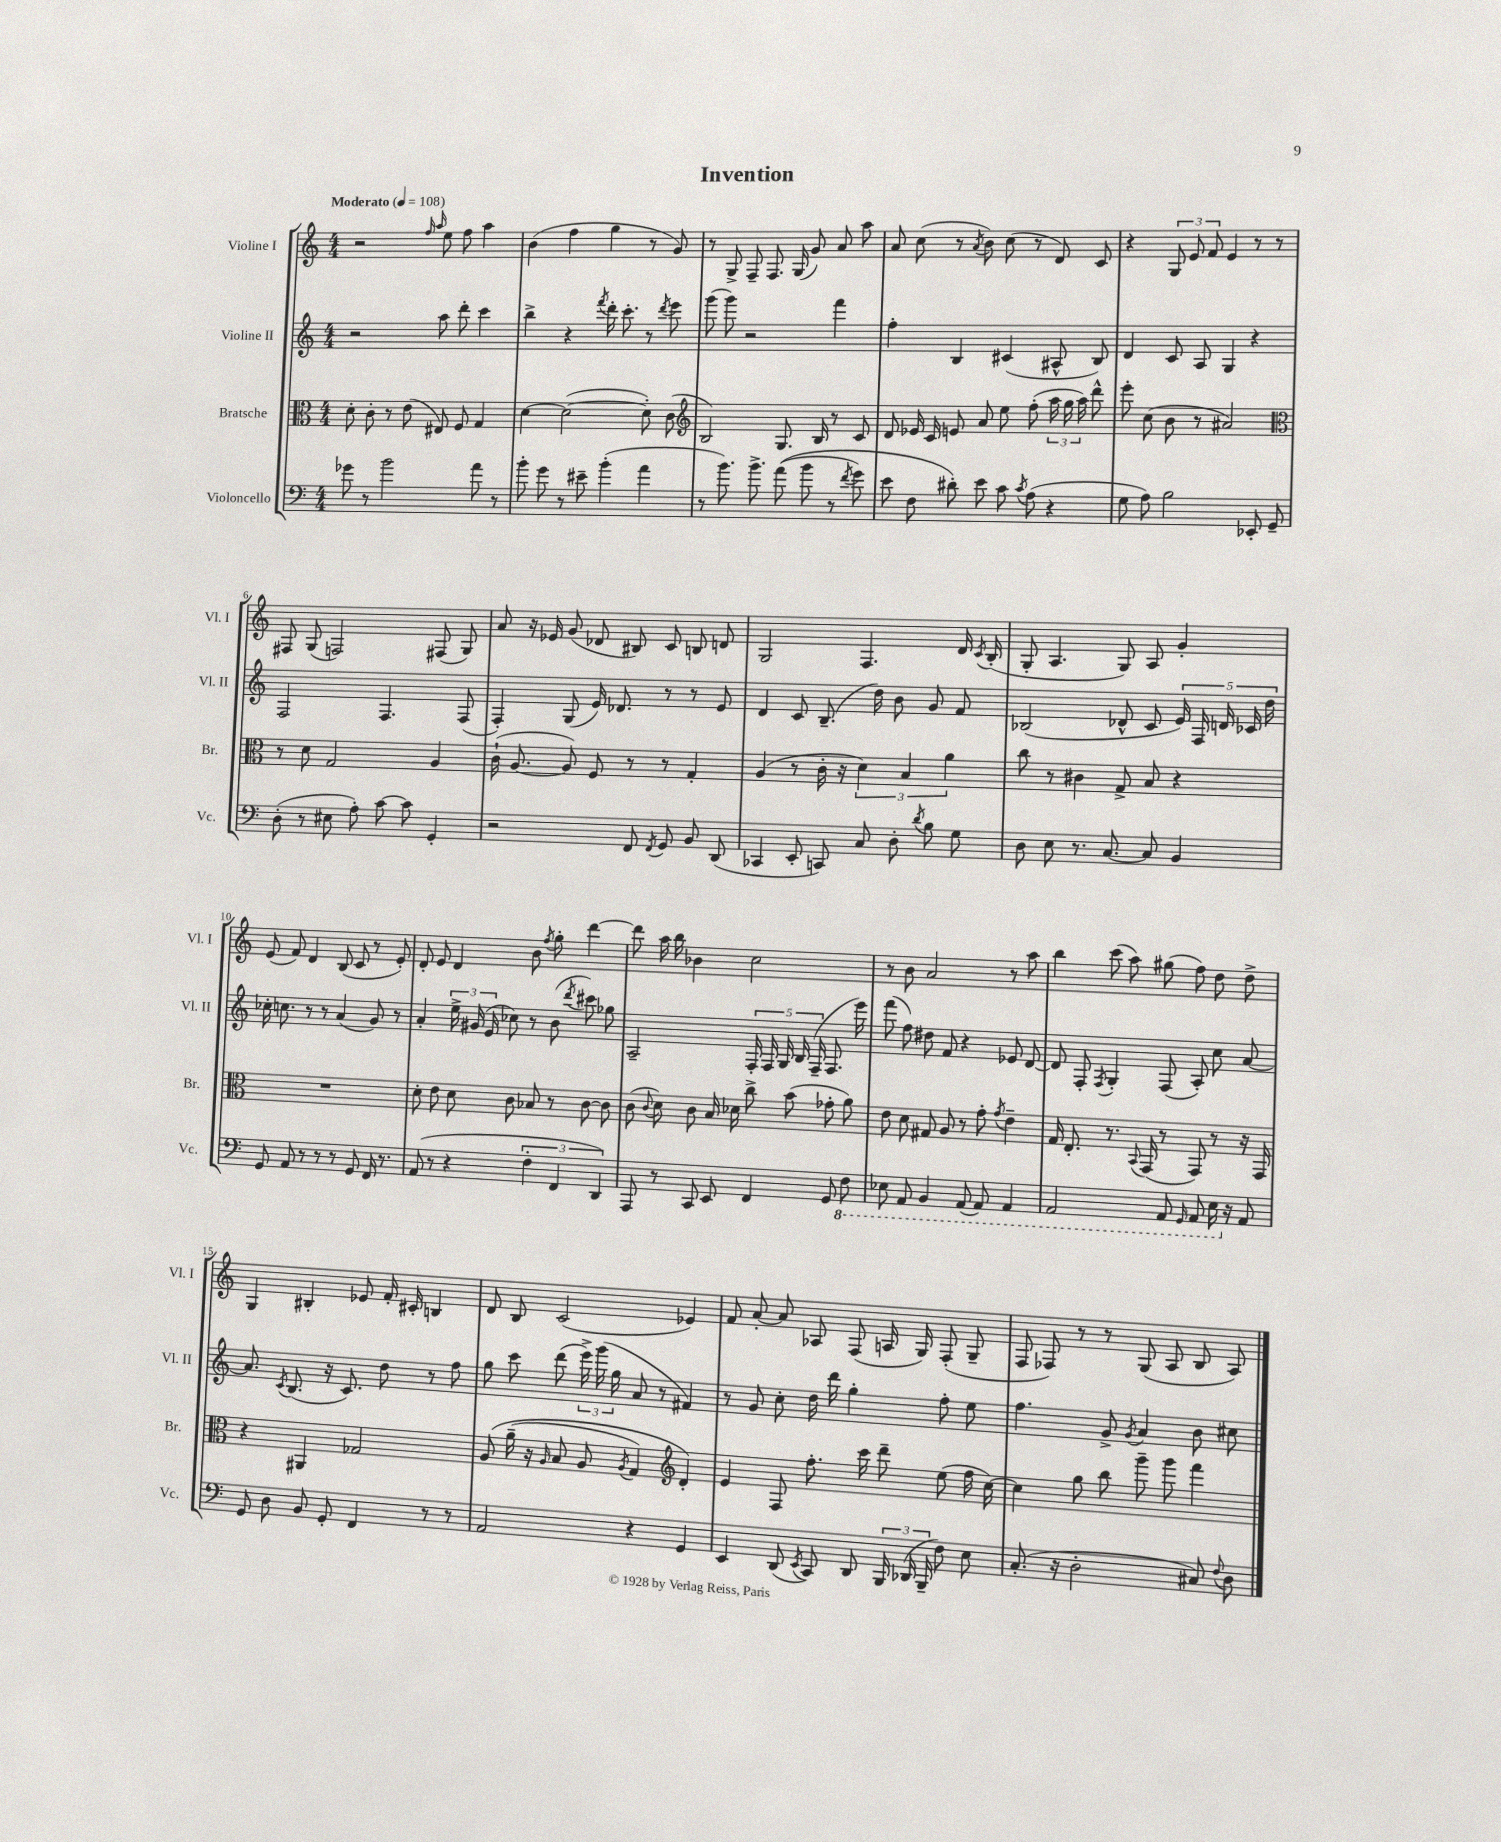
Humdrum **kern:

**kern	**kern	**kern	**kern
*staff4	*staff3	*staff2	*staff1
*clefF4	*clefC3	*clefG2	*clefG2
*k[]	*k[]	*k[]	*k[]
*M4/4	*M4/4	*M4/4	*M4/4
*MM108	*MM108	*MM108	*MM108
8g-\	8d'\	2r	2r
8r	8c'\	.	.
2b\	8r	.	.
.	(8e\	.	.
.	.	.	16qqff/
.	.	.	16qqaa/
.	8E#/)	8aa\	8ee\
.	8F/	8ddd'\	8ff\
8a\	4G/	4ccc\	4aa\
8r	.	.	.
=	=	=	=
8b'\	[4d\	4bb^\	(4b\
8g\	.	.	.
8r	(2d\_	4r	4ff\
8e#~\	.	.	.
.	.	8qfff/	.
(4b'\	.	16ddd'\	4gg\
.	.	8.ccc'\	.
4a\	8d'\])	8r	8r
.	.	8qddd/	.
.	(8c\	8eee\	8g/)
=	=	=	=
*	*clefG2	*	*
8r	2B/)	(8ggg\	8r
8.b\)	.	8ggg\)	8G^/
.	.	2r	8F~/
8.b^\	.	.	.
.	.	.	8.F/
&((8a\	8.G/	.	.
.	.	.	(16G/
8b\	.	.	8g/)
.	16B/	.	.
8r	8r	4fff\	8a/
8qf/	.	.	.
8g\)	8c/	.	8aa\
=	=	=	=
8e\	8d/	4ff'\	8a/
8F\	16e-/	.	(8cc\
.	16c/	.	.
8d#'\&)	8e/	4B/	8r
.	.	.	8qa/
8e\	8a/	.	8b\)
8c\	8ee\	(4c#/	(8cc\
8qc/	.	.	.
(8A\	(8ff'\	.	8r
4r	24aa\	8A#^^/	8d/)
.	24gg\	.	.
.	24aa\)	.	.
.	8ddd^^\	8B/)	8c/
=	=	=	=
8G\	8eee'\	4d/	4r
8A\)	(8cc\	.	.
2B\	8b\	8c/	12G/
.	.	.	12e/
.	8r	8A/	.
.	.	.	12f/
.	2a#/)	4G/	4e/
8EE-'/	.	4r	8r
8GG~/	.	.	8r
=	=	=	=
*	*clefC3	*	*
(8D'\	8r	2F/	8F#/
8r	8d\	.	(8G/
8E#\	2G/	.	2F/)
8A'\)	.	.	.
[8c\	.	4.F/	.
8c\]	.	.	.
4GG'/	4A/	.	(8F#/
.	.	(8F/	8G/)
=	=	=	=
2r	(16c`\	4F'/)	8a/
.	[8.A/	.	.
.	.	.	16r
.	.	.	16e-/
.	8A/])	(8G/	(8g/
.	8F/	16e/)	8d-/
.	.	8.d-/	.
8FF/	8r	.	8B#/)
8qFF/	.	.	.
8GG/	8r	8r	8c/
8BB/	4G'/	8r	8B/
(8DD/	.	8e/	8d/
=	=	=	=
4CC-/	(4A/	4d/	2G/
8EE'/	8r	8c/	.
8CC/)	16c'\	(8.B~/	.
.	16r	.	.
8C/	6d\)	.	4.F/
.	.	16dd\)	.
8D'\	.	8b\	.
.	6B/	.	.
8qd/	.	.	.
8B\	.	8g/	.
.	6a\	.	.
8G\	.	8f/	16d/
.	.	.	8qc/
.	.	.	(16B'/
=	=	=	=
8D\	8cc\	(2B-/	8G'/
8E\	8r	.	4.A/
8.r	4c#\	.	.
[8.C/	.	.	.
.	8G^/	8d-^^/	8G/)
8C/]	8B/	8c/	8A/
4BB/	4r	20e/)	4g'/
.	.	20F/	.
.	.	20d/	.
.	.	20c-/	.
.	.	20dd\	.
=	=	=	=
8GG/	1r	16cc-'\	(8e/
.	.	8.cc\	.
8AA/	.	.	8f/)
8r	.	8r	4d/
8r	.	8r	.
8r	.	(4a/	(8B/
8GG/	.	.	8c/
16FF/	.	8g/)	8r
8.r	.	.	.
.	.	8r	8e'/)
=	=	=	=
(8AA/	8d'\	4a'/	8d'/
8r	8e\	.	8e/
4r	8d\	24ee^\	4d/
.	.	(24g#/	.
.	.	24e/	.
.	8c\	8cc-\)	.
6F'\	8B-/	8r	8b\
.	.	.	8qff/
.	8r	(8b\	8gg'\
6FF/	.	.	.
.	.	8qddd/	.
.	[8c\	8ccc#\)	[4ddd\
6DD/)	.	.	.
.	8c\]	8gg-\	.
=	=	=	=
8AAA/	(8c\	2A~/	8ddd\]
.	8qqc/	.	.
8r	8d\)	.	16aa\
.	.	.	16bb\
8CC/	8c\	.	4b-\
8EE/	16B/	.	.
.	16d-\	.	.
4FF/	8cc^\	20F'/	2cc\
.	.	20F/	.
.	.	20G/	.
.	(8b\	.	.
.	.	20B/	.
.	.	(20F~/	.
8GG/	8g-'\	8.F/	.
8FF\	8a\)	.	.
.	.	16eee\)	.
=	=	=	=
8EE-\	8e\	(8fff\	8r
8AAA/	8d\	8ff\)	8b\
4BBB/	8G#/	8dd#\	2a/
.	8A/	8f/	.
(8AAA/	8r	4r	.
8AAA/)	8g'\	.	.
.	8qg/	.	.
4AAA/	4e~\	8e-/	8r
.	.	[8d/	8aa\
=	=	=	=
2AAA/	16G/	8d/]	4bb\
.	8.E'/	.	.
.	.	8F'/	.
.	.	8qF/	.
.	8.r	4G'/	(8ccc\
.	.	.	8aa\)
.	8qqBB/	.	.
.	(16GG/	.	.
8AAA/	8r	(8F/	(8gg#\
16qqGGG/	.	.	.
8AAA/	8GG/)	8A'/)	8ff\)
16EE\	8r	8cc\	8dd\
16r	.	.	.
8AA/	16r	[8a/	8dd^\
.	16GG/	.	.
=	=	=	=
8GG/	4r	8.a/]	4G/
8D\	.	.	.
.	.	8qc/	.
.	.	(8.B/	.
8BB/	4AA#/	.	4B#'/
8GG'/	.	16r	.
.	.	8.c/)	.
4FF/	2G-/	.	8e-/
.	.	8dd\	16f'/
.	.	.	16c#'/
8r	.	8r	4B/
8r	.	8ff\	.
=	=	=	=
2AA/	&(8A/	8gg\	8d/
.	(16a~\	8ccc\	8B/
.	16r	.	.
.	16qqA/	.	.
.	8B/	(8ddd\	(2c/
.	8A/	24eee^\)	.
.	.	(24ggg\	.
.	.	24gg\	.
.	8qA/	.	.
4r	4G/)	8a/	.
.	.	8r	.
*	*clefG2	*	*
4GG/	4d'/&)	4f#/)	4e-/)
=	=	=	=
4EE/	4e/	8r	8f/
.	.	8g/	[8a'/
(8DD/	8F/	8cc'\	8a/]
8qEE/	.	.	.
8CC/)	8.ff'\	16dd\	8A-/
.	.	16ddd\	.
8DD/	.	4gg'\	(8F/
.	16ccc\	.	.
24BBB/	8ddd~\	.	16A/
(24DD-/	.	.	.
.	.	.	16G/)
24BBB~/	.	.	.
8F\)	(8ee\	8ff'\	(8F'/
8E\	16ff\	8ee\	8G~/
.	[16cc\)	.	.
=	=	=	=
(8.C'/	4cc\]	4.ff\	8F/
.	.	.	8F-/)
16r	.	.	.
2D'\	8gg\	.	8r
.	8bb\	8g^/	8r
.	.	8qg/	.
.	8ggg~\	4a/	(8G/
.	8ggg\	.	8A/
8C#/)	4fff\	8b\	8B/
8qqF/	.	.	.
8D\	.	8cc#\	8A/)
==	==	==	==
*-	*-	*-	*-
